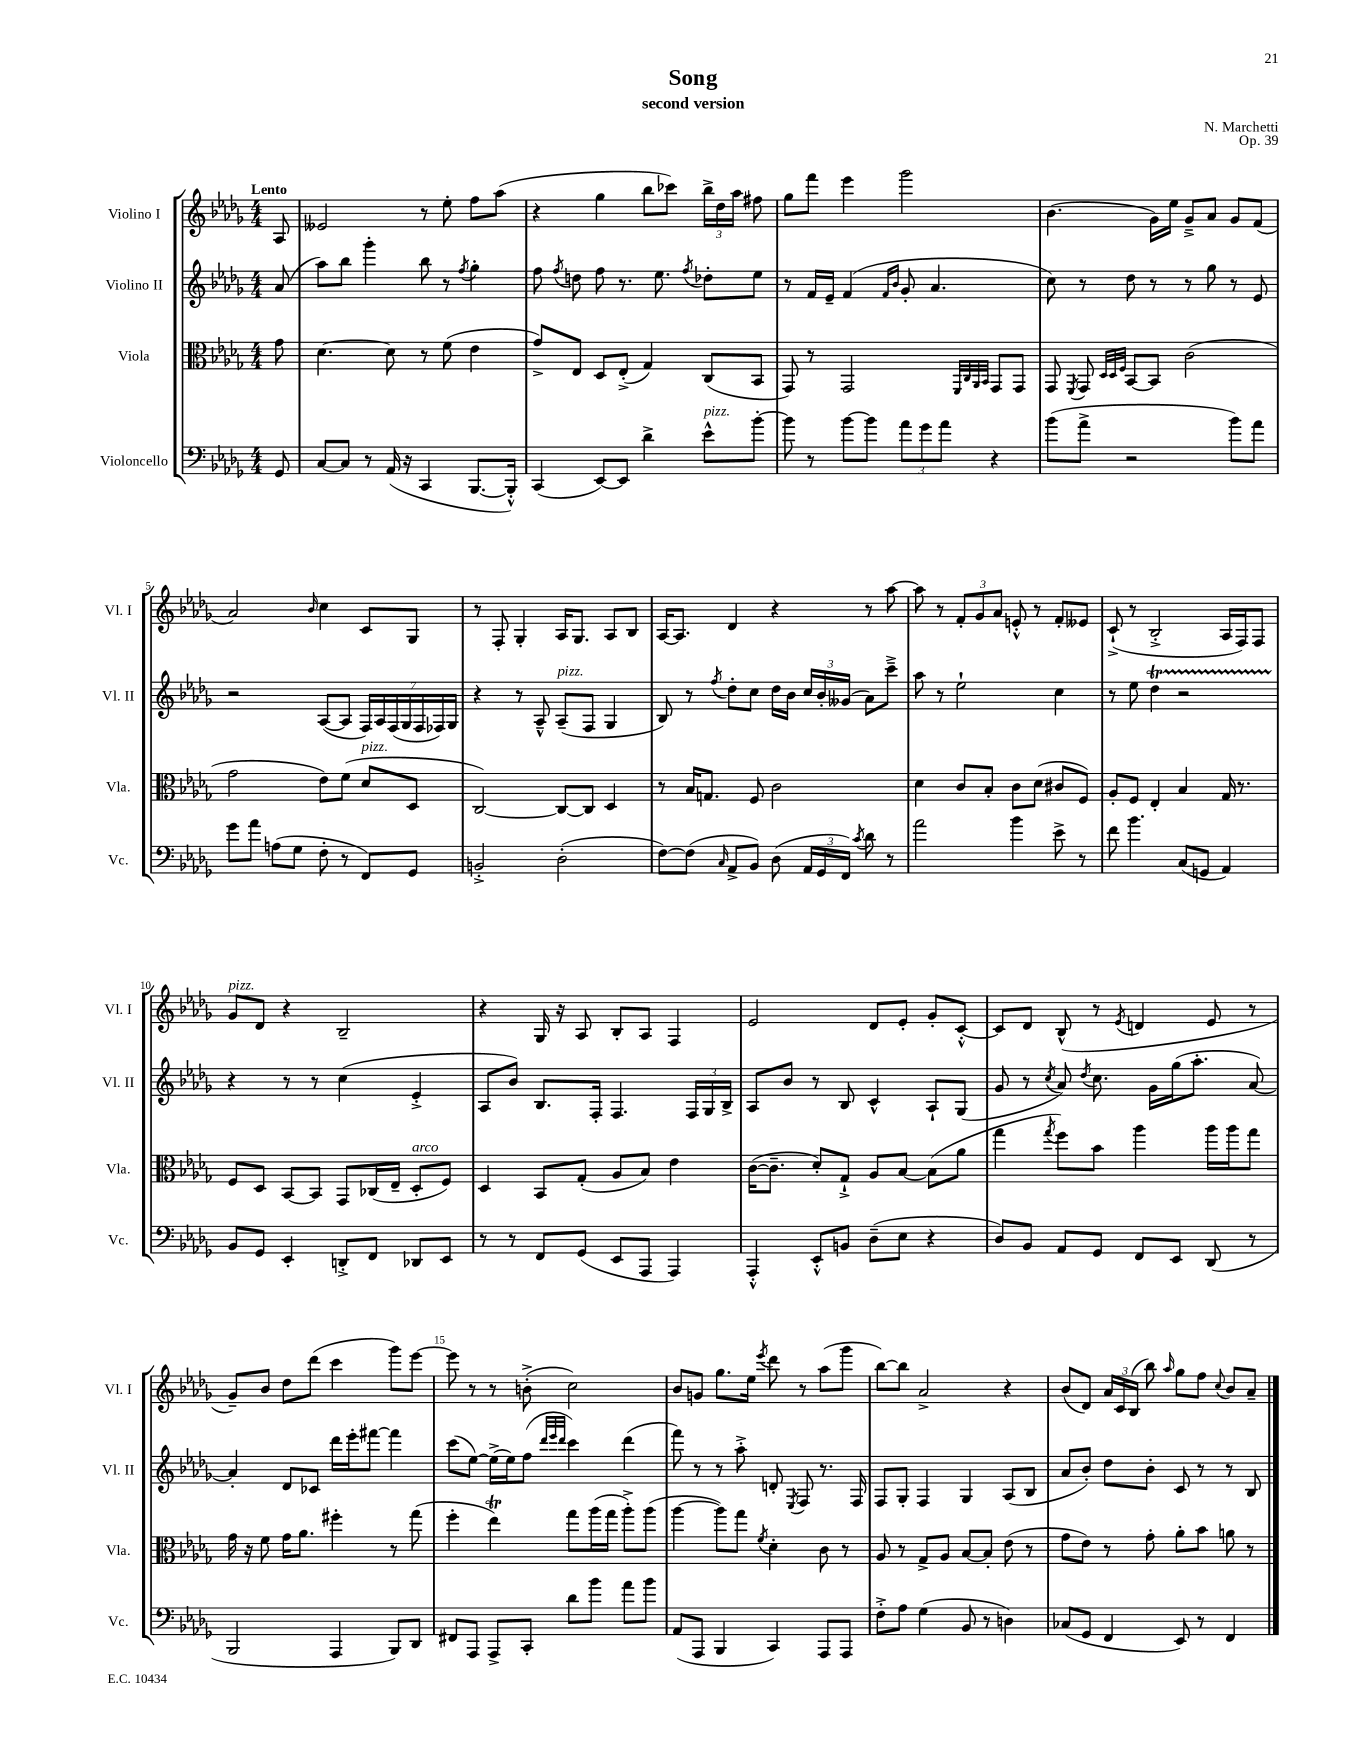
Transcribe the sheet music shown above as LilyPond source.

\header { title = "Song" composer = "N. Marchetti" subtitle = "second version" opus = "Op. 39" }
<<
\new StaffGroup <<
\new Staff = "s0" \with { instrumentName = "Violino I" shortInstrumentName = "Vl. I" } {
    \clef treble \key des \major \numericTimeSignature \time 4/4 \partial 8 \tempo "Lento"
    \autoBeamOff aes8 |
    eeses'2 r8 ees''8-. f''8[ aes''8]( |
    r4 ges''4 bes''8[ ces'''8]) \tuplet 3/2 { bes''16[-> des''16 aes''16] } fis''8 |
    ges''8[ f'''8] ees'''4 ges'''2 |
    bes'4.( ges'16[) ees''16] ges'8[---> aes'8] ges'8[ f'8]( |
    aes'2) \grace { bes'16 } c''4 c'8[ ges8] |
    r8 f8-. ges4-. aes16[ ges8.] aes8[ bes8] |
    aes16[~ aes8.] des'4 r4 r8 aes''8~ |
    aes''8 r8 \tuplet 3/2 { f'8[-. ges'8 aes'8] } e'8-.-^ r8 f'8[-. eeses'8] |
    c'8-!->( r8 bes2-.-> aes16[ f16) f8] |
    ges'8[^\markup { \italic "pizz." } des'8] r4 bes2-- |
    r4 ges16 r16 aes8 bes8[-. aes8] f4 |
    ees'2 des'8[ ees'8]-. ges'8[-. c'8]~-.-^ |
    c'8[ des'8] bes8-^( r8 \acciaccatura { ees'8 } d'4 ees'8 r8 |
    ges'8[--) bes'8] des''8[ des'''8]( c'''4 ges'''8[) ees'''8]~ |
    ees'''8 r8 r8 b'8-.->( c''2) |
    bes'8[ g'8] ges''8.[ ees''16] \acciaccatura { ees'''8 } des'''8 r8 aes''8[( ges'''8] |
    bes''8[~) bes''8] aes'2-> r4 |
    bes'8[( des'8]) \tuplet 3/2 { aes'16[ c'16 bes16]( } bes''8) \grace { aes''16 } ges''8[ f''8] \appoggiatura { c''8 } bes'8[ aes'8]-- \bar "|." |
}
\new Staff = "s1" \with { instrumentName = "Violino II" shortInstrumentName = "Vl. II" } {
    \clef treble \key des \major \numericTimeSignature \time 4/4 \partial 8
    \autoBeamOff aes'8( |
    aes''8[) bes''8] ges'''4-. bes''8 r8 \acciaccatura { f''8 } ges''4-. |
    f''8 \acciaccatura { f''8 } d''8 f''8 r8. ees''8. \acciaccatura { f''8 } des''8[-. ees''8] |
    r8 f'16[ ees'16]-- f'4( \grace { f'16[ bes'16] } ges'8-. aes'4. |
    c''8) r8 des''8 r8 r8 ges''8 r8 ees'8 |
    r2 aes8[~( aes8] \tuplet 7/4 { f16[) aes16 f16( ges16 f16 fes16) ges16] } |
    r4 r8 aes8---^ aes8[--^\markup { \italic "pizz." }( f8] ges4 |
    bes8) r8 \acciaccatura { f''8 } des''8[-. c''8] des''16[ bes'16] \tuplet 3/2 { c''16[ bes'16-. geses'16]( } aes'8[) c'''8]---> |
    aes''8 r8 ees''2-! c''4 |
    r8 ees''8 des''4\startTrillSpan r2 |
    r4\stopTrillSpan r8 r8 c''4( ees'4-.-> |
    aes8[ bes'8]) bes8.[ f16]-. f4. \tuplet 3/2 { f16[ ges16 bes16]-> } |
    aes8[ bes'8] r8 bes8 c'4-^ aes8[-! ges8]( |
    ges'8 r8 \acciaccatura { c''8 } aes'8) \acciaccatura { des''8 } c''8. ges'16[ ges''16( aes''8.]-. aes'8~) |
    aes'4-. des'8[ ces'8] des'''16[ ees'''16-. fis'''8]~ fis'''4 |
    c'''8[( ees''8]~) ees''16[->( ees''16) f''8]( \grace { des'''32[ ees'''32 des'''32] } c'''4) des'''4( |
    f'''8) r8 r8 aes''8-.-> d'8-. \acciaccatura { ees8 } f8 r8. f16 |
    f8[ ges8]-. f4 ges4 aes8[( bes8] |
    aes'8[ bes'8]-.) des''8[ bes'8]-. c'8 r8 r8 bes8 \bar "|." |
}
\new Staff = "s2" \with { instrumentName = "Viola" shortInstrumentName = "Vla." } {
    \clef alto \key des \major \numericTimeSignature \time 4/4 \partial 8
    \autoBeamOff ges'8 |
    des'4.~ des'8 r8 f'8( ees'4 |
    ges'8[->) ees8] des8[ ees8]-.->( ges4) c8[( bes,8] |
    ges,8) r8 ges,2 \grace { f,32[ c32 aes,32 bes,32] } ges,8[ ges,8] |
    ges,8 \acciaccatura { f,8 } ges,8 \grace { des32[ des32 f32] } bes,8[~ bes,8] c'2( |
    ges'2 ees'8[) f'8]( des'8[^\markup { \italic "pizz." } des8] |
    c2~) c8[~ c8] des4 |
    r8 bes16[ g8.] f8 c'2 |
    des'4 c'8[ bes8]-. c'8[ des'8]( cis'8[ f8]) |
    aes8[-. f8] ees4-. bes4 ges16 r8. |
    f8[ des8] bes,8[~ bes,8] ges,8[ ces16( ees16]-- des8[-.^\markup { \italic "arco" } f8]) |
    des4 bes,8[ ges8]-.( aes8[ bes8]) ees'4 |
    c'16[~( c'8.]-- des'8[-.) ges8]-!-> aes8[ bes8]~ bes8[( aes'8] |
    ges''4 \acciaccatura { ges''8 } f''8[) bes'8] aes''4 aes''16[ aes''16 ges''8] |
    ges'16 r16 f'8 ges'16[ aes'8.] fis''4-. r8 ges''8( |
    f''4-. ees''4\trill) ges''8[ aes''16( ges''16] aes''8[-.->) aes''8]( |
    aes''4~ aes''8[) ges''8] \acciaccatura { f'8 } des'4-. c'8 r8 |
    aes8 r8 ges8[-> aes8] bes8[~ bes8]-. ees'8( r8 |
    ges'8[ ees'8]) r8 ges'8-. aes'8[-. bes'8] a'8 r8 \bar "|." |
}
\new Staff = "s3" \with { instrumentName = "Violoncello" shortInstrumentName = "Vc." } {
    \clef bass \key des \major \numericTimeSignature \time 4/4 \partial 8
    \autoBeamOff ges,8 |
    c8[~ c8] r8 aes,16( r16 c,4 bes,,8.[~ bes,,16]-.-^) |
    c,4( ees,8[~) ees,8] des'4-> ees'8[-^^\markup { \italic "pizz." } bes'8]~-. |
    bes'8 r8 bes'8[~ bes'8] \tuplet 3/2 { aes'8[ ges'8 aes'8] } r4 |
    bes'8[( aes'8]-> r2 bes'8[) aes'8] |
    ges'8[ aes'8] a8[( ges8] f8-. r8 f,8[) ges,8] |
    b,2-.-> des2-.( |
    f8[~) f8]( \grace { c16 } aes,8[-> bes,8]) des8( \tuplet 3/2 { aes,16[ ges,16 f,16]) } \acciaccatura { c'8 } des'8 r8 |
    aes'2 bes'4 ees'8-> r8 |
    f'8 bes'4. c8[( g,8] aes,4) |
    bes,8[ ges,8] ees,4-. d,8[-.-> f,8] des,8[ ees,8] |
    r8 r8 f,8[ ges,8]( ees,8[ aes,,8] aes,,4) |
    aes,,4-.-^ ees,8[-.-^ b,8] des8[--( ees8] r4 |
    des8[) bes,8] aes,8[ ges,8] f,8[ ees,8] des,8( r8 |
    bes,,2 aes,,4 bes,,8[) des,8] |
    fis,8[ aes,,8] aes,,8[-> c,8]-. des'8[ bes'8] aes'8[ bes'8] |
    aes,8[( aes,,8] bes,,4 c,4) aes,,8[ aes,,8] |
    f8[-.-> aes8] ges4( bes,8 r8 d4) |
    ces8[( ges,8] f,4 ees,8) r8 f,4 \bar "|." |
}
>>
>>
\layout { \context { \Score \override BarNumber.break-visibility = ##(#f #t #t) barNumberVisibility = #(every-nth-bar-number-visible 5) } }
